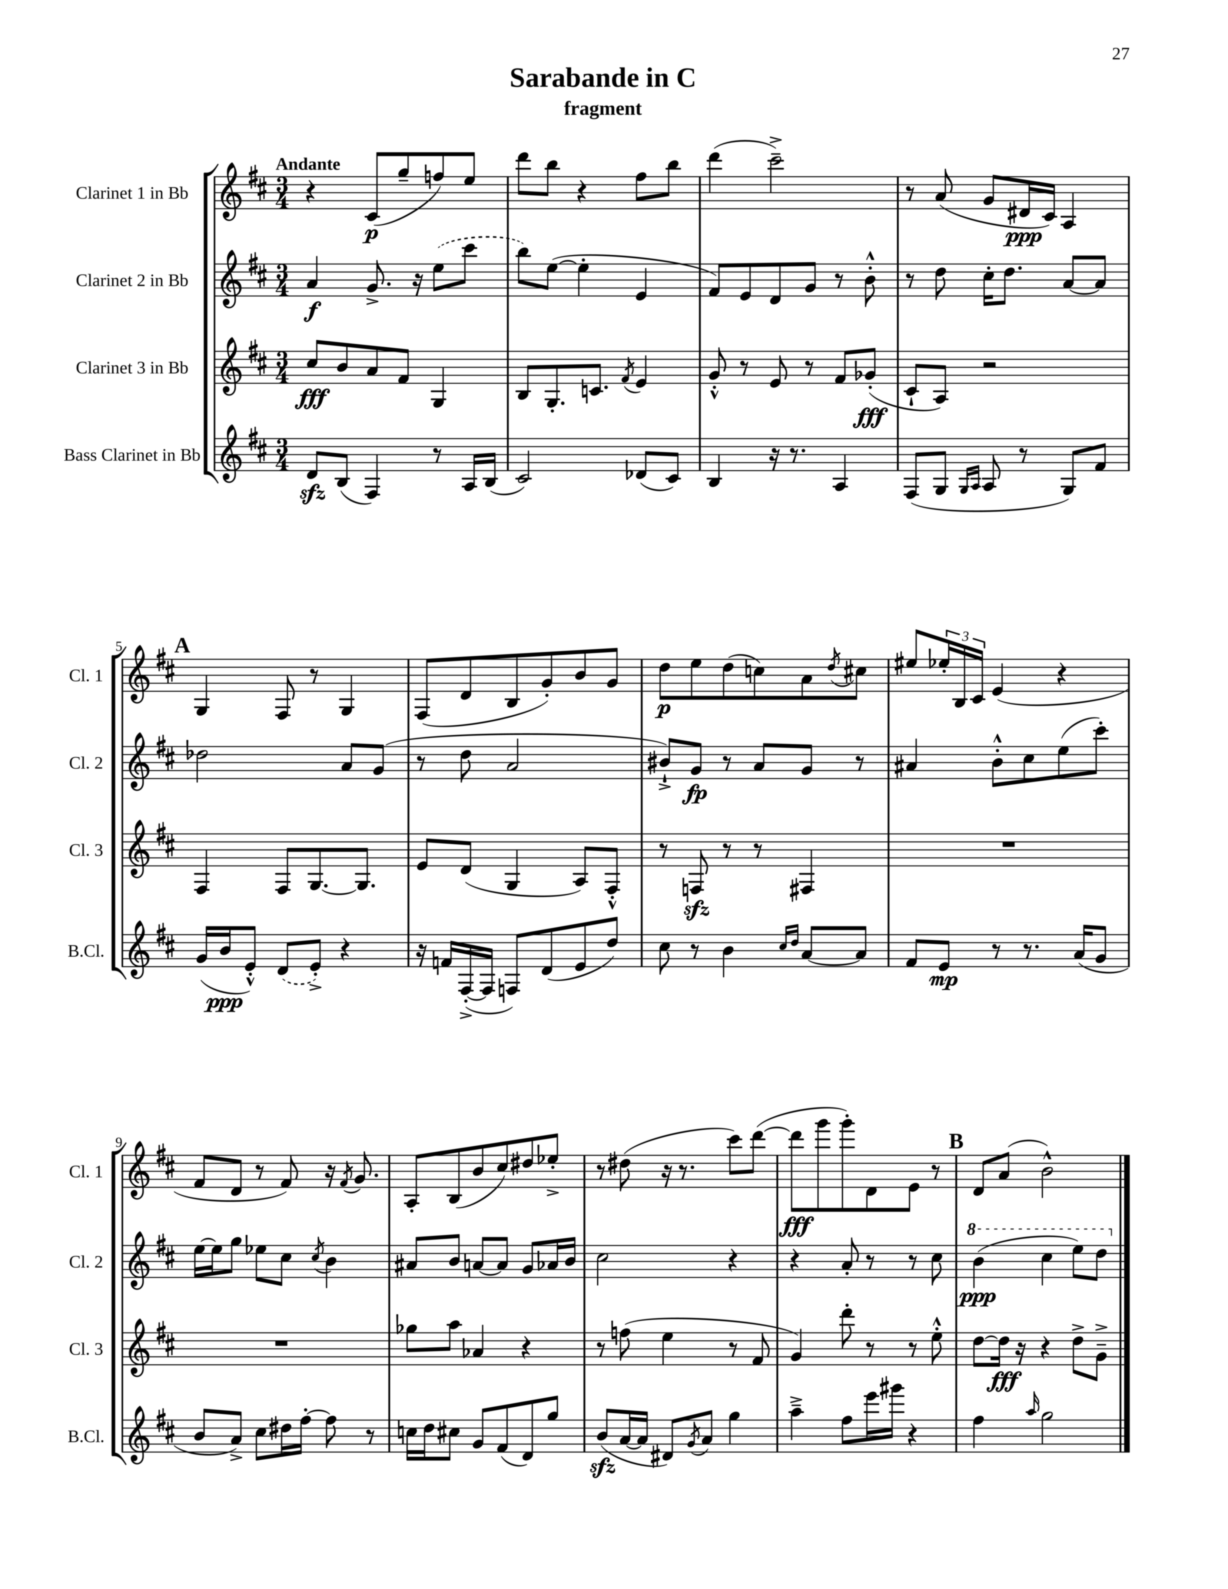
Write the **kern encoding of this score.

**kern	**dynam	**kern	**dynam	**kern	**dynam	**kern	**dynam
*part4	*part4	*part3	*part3	*part2	*part2	*part1	*part1
*staff4	*staff4	*staff3	*staff3	*staff2	*staff2	*staff1	*staff1
*I"Bass Clarinet in Bb	*	*I"Clarinet 3 in Bb	*	*I"Clarinet 2 in Bb	*	*I"Clarinet 1 in Bb	*
*I'B.Cl.	*	*I'Cl. 3	*	*I'Cl. 2	*	*I'Cl. 1	*
*clefG2	*	*clefG2	*	*clefG2	*	*clefG2	*
*k[f#c#]	*	*k[f#c#]	*	*k[f#c#]	*	*k[f#c#]	*
*M3/4	*	*M3/4	*	*M3/4	*	*M3/4	*
=1	=1	=1	=1	=1	=1	=1	=1
!	!	!	!	!	!	!LO:TX:a:B:t=Andante	!
8dzz/L	.	8cc#/L	fff	4a/	f	4r	.
(8B/J	.	8b/	.	.	.	.	.
4F#/)	.	8a/	.	8.g^/	.	(8c#/L	p
.	.	8f#/J	.	.	.	8gg~/	.
.	.	.	.	16r	.	.	.
8r	.	4G/	.	(8ee\L	.	8ffn/)	.
16A/LL	.	.	.	8ccc#\J	.	8ee/J	.
(16B/JJ	.	.	.	.	.	.	.
=2	=2	=2	=2	=2	=2	=2	=2
2c#/)	.	8B/L	.	8bb\L)	.	8ddd\L	.
.	.	8.G'/	.	([8ee\J	.	8bb\J	.
.	.	.	.	4ee'\]	.	4r	.
.	.	8.cn/J	.	.	.	.	.
.	.	8qf#/	.	.	.	.	.
(8d-X/L	.	4e/	.	4e/	.	8ff#\L	.
8c#/J)	.	.	.	.	.	8bb\J	.
=3	=3	=3	=3	=3	=3	=3	=3
4B/	.	8g'^^/	.	8f#/L)	.	(4ddd\	.
.	.	8r	.	8e/	.	.	.
16r	.	8e/	.	8d/	.	2ccc#~^\)	.
8.r	.	.	.	.	.	.	.
.	.	8r	.	8g/J	.	.	.
4A/	.	8f#/L	.	8r	.	.	.
.	.	(8g-X'/J	fff	8b'^^\	.	.	.
=4	=4	=4	=4	=4	=4	=4	=4
(8F#/L	.	8c#`/L	.	8r	.	8r	.
8G/J	.	8A/J)	.	8dd\	.	(8a/	.
16qqG/LL	.	.	.	.	.	.	.
16qqA/JJ	.	.	.	.	.	.	.
8A/	.	2r	.	16cc#'\KL	.	8g/L	.
.	.	.	.	8.dd\J	.	.	.
8r	.	.	.	.	.	16d#X/L	ppp
.	.	.	.	.	.	16c#/JJ)	.
8G/L)	.	.	.	[8a/L	.	4A/	.
8f#/J	.	.	.	8a/J]	.	.	.
!!LO:LB:g=z
!!LO:REH:place=s1:t=A
=5	=5	=5	=5	=5	=5	=5	=5
(16g/LL	.	4F#/	.	2dd-X\	.	4G/	.
16b/J	ppp	.	.	.	.	.	.
8e'^^/J)	.	.	.	.	.	.	.
(8d/L	.	8F#/L	.	.	.	8F#/	.
8e'^/J)	.	[8.G/	.	.	.	8r	.
4r	.	.	.	8a/L	.	4G/	.
.	.	8.G/J]	.	.	.	.	.
.	.	.	.	(8g/J	.	.	.
=6	=6	=6	=6	=6	=6	=6	=6
16r	.	8e/L	.	8r	.	(8F#/L	.
16fn/LL	.	.	.	.	.	.	.
([16F#'^/	.	(8d/J	.	8dd\	.	8d/	.
16F#/JJ]	.	.	.	.	.	.	.
8Fn/L)	.	4G/	.	2a/	.	8B/	.
(8d/	.	.	.	.	.	8g'/)	.
8e/	.	8A/L)	.	.	.	8b/	.
8dd/J)	.	8F#'^^/J	.	.	.	8g/J	.
=7	=7	=7	=7	=7	=7	=7	=7
8cc#\	.	8r	.	8b#X`^/L)	.	8dd\L	p
8r	.	8Fnzz/	.	8g/J	fp	8ee\	.
4b\	.	8r	.	8r	.	(8dd\	.
.	.	8r	.	8a/L	.	8ccn\)	.
16qqcc#/LL	.	.	.	.	.	.	.
16qqdd/JJ	.	.	.	.	.	.	.
[8a/L	.	4F#X/	.	8g/J	.	8a\	.
.	.	.	.	.	.	8qdd/	.
8a/J]	.	.	.	8r	.	8cc#X\J	.
=8	=8	=8	=8	=8	=8	=8	=8
8f#/L	.	2.r	.	4a#X/	.	8ee#X/L	.
8e/J	mp	.	.	.	.	24ee-X'/L	.
.	.	.	.	.	.	24B/	.
.	.	.	.	.	.	24c#/JJ	.
8r	.	.	.	8b'^^\L	.	(4e/	.
8.r	.	.	.	8cc#\	.	.	.
.	.	.	.	(8ee\	.	4r	.
(16a/KL	.	.	.	.	.	.	.
8g/J	.	.	.	8ccc#'\J)	.	.	.
!!LO:LB:g=z
=9	=9	=9	=9	=9	=9	=9	=9
8b/L	.	2.r	.	[16ee\LL	.	8f#/L	.
.	.	.	.	16ee\J]	.	.	.
8a^/J)	.	.	.	8gg\J	.	8d/J	.
8cc#\L	.	.	.	8ee-X\L	.	8r	.
16dd#X\L	.	.	.	8cc#\J	.	8f#/)	.
[16ff#'\JJ	.	.	.	.	.	.	.
.	.	.	.	8qcc#/	.	.	.
8ff#\]	.	.	.	4b\	.	16r	.
.	.	.	.	.	.	8qf#/	.
.	.	.	.	.	.	8.g/	.
8r	.	.	.	.	.	.	.
=10	=10	=10	=10	=10	=10	=10	=10
16ccn\LL	.	8gg-X\L	.	8a#X/L	.	8A'/L	.
16dd\J	.	.	.	.	.	.	.
8cc#X\J	.	8aa\J	.	8b/J	.	(8B/	.
8g/L	.	4a-X/	.	[8an/L	.	8b/	.
(8f#/	.	.	.	8a/J]	.	8cc#/)	.
8d/)	.	4r	.	8g/L	.	8dd#X/	.
8gg/J	.	.	.	16a-X/L	.	8ee-X'^/J	.
.	.	.	.	16b/JJ	.	.	.
=11	=11	=11	=11	=11	=11	=11	=11
(8bzz/L	.	8r	.	2cc#\	.	8r	.
[16a/L	.	(8ffn\	.	.	.	(8dd#X\	.
16a/JJ]	.	.	.	.	.	.	.
8d#X/L)	.	4ee\	.	.	.	16r	.
.	.	.	.	.	.	8.r	.
8qg/	.	.	.	.	.	.	.
8a/J	.	.	.	.	.	.	.
4gg\	.	8r	.	4r	.	8ccc#\L)	.
.	.	8f#/	.	.	.	([8ddd\J	.
=12	=12	=12	=12	=12	=12	=12	=12
4aa~^\	.	4g/)	.	4r	.	8ddd\L]	fff
.	.	.	.	.	.	8ggg\	.
8ff#\L	.	8ddd'\	.	8a'/	.	8ggg'\)	.
16eee\L	.	8r	.	8r	.	8d\	.
16ggg#X\JJ	.	.	.	.	.	.	.
4r	.	8r	.	8r	.	8e\J	.
.	.	8ee'^^\	.	8cc#\	.	8r	.
!!LO:REH:place=s1:t=B
=13	=13	=13	=13	=13	=13	=13	=13
*	*	*	*	*8va	*	*	*
4ff#\	.	[8dd\L	.	(4bb\	ppp	8d/L	.
.	.	16dd\Jk]	fff	.	.	(8a/J	.
.	.	16r	.	.	.	.	.
16qqaa/	.	.	.	.	.	.	.
2gg\	.	4r	.	4ccc#\	.	2b^^\)	.
.	.	8dd^\L	.	8eee\L)	.	.	.
.	.	8g~^\J	.	8ddd\J	.	.	.
*	*	*	*	*X8va	*	*	*
==	==	==	==	==	==	==	==
*-	*-	*-	*-	*-	*-	*-	*-
